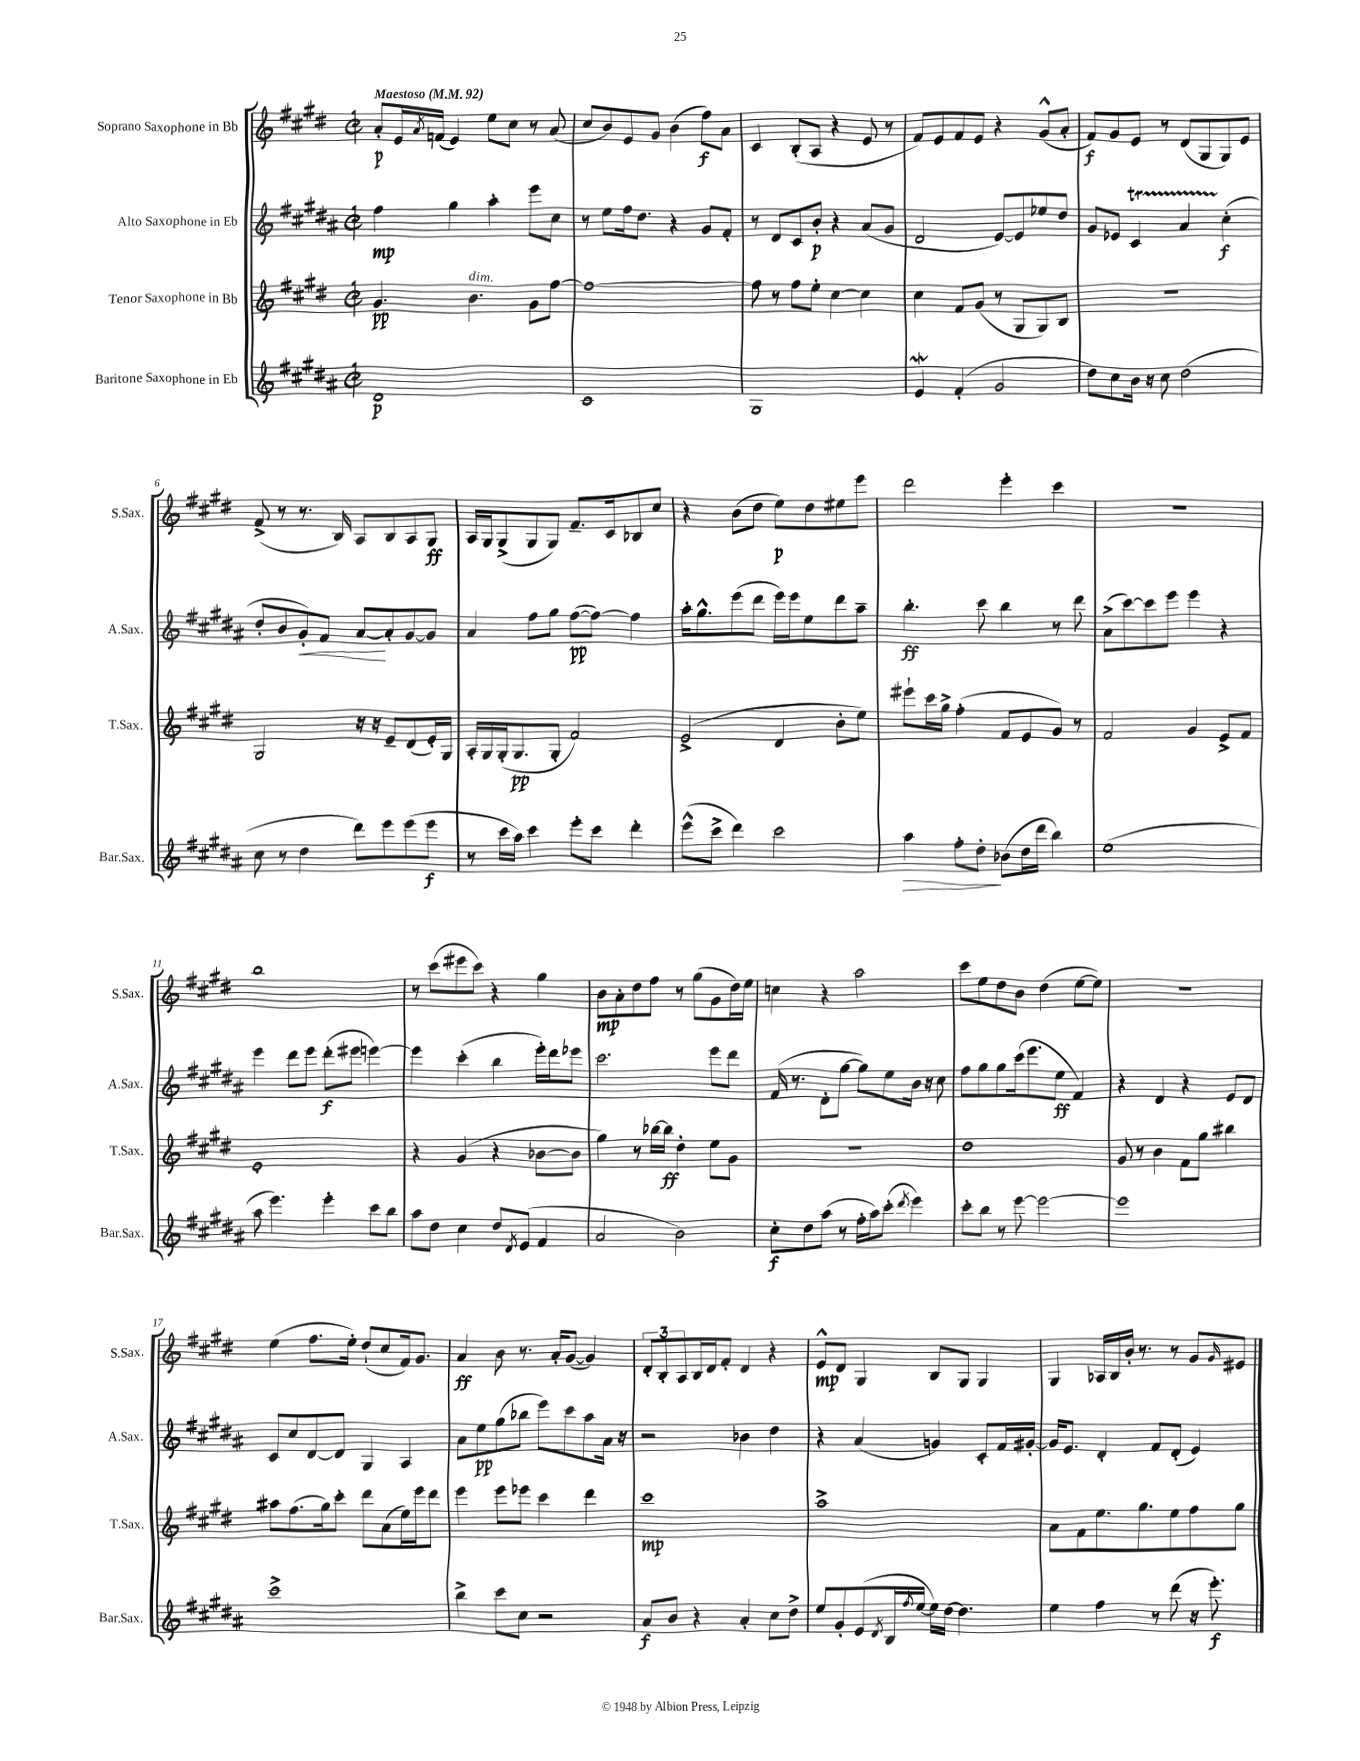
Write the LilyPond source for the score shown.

<<
\new StaffGroup <<
\new Staff = "s0" \with { instrumentName = "Soprano Saxophone in Bb" shortInstrumentName = "S.Sax." } {
    \clef treble \key e \major \defaultTimeSignature \time 2/2 \tempo "Maestoso" 4 = 92
    a'8-.\p e'16 \acciaccatura { a'8 } f'16( e'4) e''8 cis''8 r8 a'8( |
    cis''8 b'8) e'8 gis'8 b'4( fis''8\f) a'8 |
    cis'4 b8-.( a8 r4 e'8 r8 |
    fis'8) e'8 fis'8 e'8 r4 gis'8-^( a'8-. |
    fis'8\f) gis'8 e'8 r8 dis'8( gis8 gis8) e'8 |
    fis'8->( r8 r8. b16) a8 b8 a8 gis8\ff |
    a16 gis16 gis8->( gis8 gis8) fis'8.-- cis'16 bes8 cis''8 |
    r4 b'8( dis''8 e''8\p) dis''8 eis''8 e'''8 |
    dis'''2 e'''4-. cis'''4 |
    R1 |
    b''1 |
    r8 cis'''8( eis'''8 cis'''8) r4 gis''4 |
    b'8\mp a'8-. dis''8 fis''8 r8 gis''8( gis'8 dis''16) e''16 |
    c''4 r4 a''2 |
    cis'''8 e''8 dis''8 b'8 dis''4( e''8~ e''8) |
    R1 |
    e''4( fis''8. e''16-.) dis''8-!( cis''8 fis'16) gis'8. |
    a'4\ff b'8 r8. a'16-. gis'8~( gis'4) |
    \tuplet 3/2 { dis'8-. b8-. a8 } b16 dis'16 fis'8-. dis'4 r4 |
    e'8-^\mp dis'8 gis4 b8 gis8 gis4 |
    gis4 aes16 b16 b'16-. r8. r8 gis'8 \grace { gis'16 } eis'8 \bar "|." |
}
\new Staff = "s1" \with { instrumentName = "Alto Saxophone in Eb" shortInstrumentName = "A.Sax." } {
    \clef treble \key b \major \defaultTimeSignature \time 2/2
    fis''4\mp gis''4 ais''4-. e'''8 cis''8 |
    r8 e''8 fis''16 dis''8. r4 gis'8 fis'8-. |
    r8 dis'8 cis'8 b'8-.\p r4 ais'8( gis'8 |
    dis'2 e'8~) e'8 ees''8 dis''8 |
    gis'8 ees'8 cis'4\startTrillSpan ais'4 cis''4-.\stopTrillSpan\f( |
    dis''8-. b'8 gis'8-.\<) fis'8 ais'8~\! ais'8-. gis'8~ gis'8 |
    ais'4 fis''8 gis''8 fis''8~\pp( fis''8~) fis''4 |
    ais''16-. gis''8.-^ e'''8( dis'''8 e'''16) e'''16 e''8 dis'''8 ais''8-- |
    b''4.-.\ff cis'''8 b''4 r8 dis'''8 |
    ais'8->( cis'''8~) cis'''8 e'''8 e'''4 r4 |
    e'''4 dis'''8 e'''8 dis'''8-.\f( eis'''8 e'''4~) |
    e'''4 cis'''4-.( b''4 e'''16-.) dis'''16 ees'''8 |
    cis'''2. e'''8 dis'''8 |
    fis'16( r8. dis'8-. gis''8~ gis''8) e''8 b'16 r16 cis''8 |
    fis''8 gis''8 gis''8 cis'''16( e'''8. e''8\ff fis'4) |
    r4 dis'4 r4 e'8 dis'8 |
    cis'8 cis''8 dis'8~ dis'8 gis4 ais4 |
    ais'8 e''8\pp gis''8( bes''8 e'''8) cis'''8 ais''8 ais'16 r16 |
    r2 bes'4 dis''4 |
    r4 ais'4( g'4) cis'8-. fis'16 gis'16~-. |
    gis'16 e'8. dis'4-. fis'8 dis'8-.( e'4) \bar "|." |
}
\new Staff = "s2" \with { instrumentName = "Tenor Saxophone in Bb" shortInstrumentName = "T.Sax." } {
    \clef treble \key e \major \defaultTimeSignature \time 2/2
    gis'4.\pp b'4.^\markup { \italic "dim." } gis'8 fis''8~ |
    fis''1~ |
    fis''8 r8 fis''8 e''8-. cis''4~ cis''4 |
    cis''4 fis'8 gis'8( r8 gis8 gis8) b8 |
    R1 |
    gis2 r16 r16 e'8-- dis'8( e'16-.) gis16 |
    a16-. gis16 gis16-.( gis8.\pp gis8-. fis'2) |
    e'2->( dis'4 b'8-. e''8) |
    eis'''8-! cis'''16 gis''16-> fis''4-.( fis'8 e'8 gis'8) r8 |
    fis'2 gis'4 e'8-> fis'8 |
    e'1-. |
    r4 gis'4( r4 bes'8~ bes'8 |
    gis''4) r8 bes''16~ bes''16\ff dis''4-. e''8 gis'8 |
    R1 |
    dis''1 |
    gis'8 r8 b'4 fis'8 gis''8 bis''4 |
    ais''8 fis''8.( gis''16) cis'''8-. dis'''8 a'8( e''16) e'''16 dis'''8 |
    e'''4 e'''8 ees'''8 cis'''4 dis'''4 |
    cis'''1\mp |
    a''1-> |
    a'8 fis'8 e''8. gis''8. e''8 fis''8 gis''8 \bar "|." |
}
\new Staff = "s3" \with { instrumentName = "Baritone Saxophone in Eb" shortInstrumentName = "Bar.Sax." } {
    \clef treble \key b \major \defaultTimeSignature \time 2/2
    dis'1\p |
    cis'1 |
    gis1 |
    e'4\mordent fis'4-.( gis'2 |
    dis''8) cis''8 b'16 r16 cis''8 dis''2( |
    cis''8 r8 dis''4 dis'''8) e'''8 e'''8( e'''8\f |
    r8 cis'''16 ais''16) cis'''4 e'''8-. cis'''8 dis'''4-. |
    e'''8-^( cis'''8-> dis'''4) cis'''2 |
    ais''4\> fis''8-. dis''8-.\! bes'8( dis''16 dis'''16 b''4) |
    e''1( |
    ais''8 e'''4.) e'''4-. cis'''8 b''8 |
    ais''8 dis''8 cis''4 dis''8 \acciaccatura { dis'8 } e'8( fis'4 |
    ais'2 b'2) |
    cis''8-.\f dis''8 ais''8( r8 fis''16-. ais''16) cis'''8-.( \acciaccatura { dis'''8 } e'''4) |
    cis'''8-. b''8 r8 e'''8~ e'''2~ |
    e'''1 |
    cis'''1-> |
    b''4-> cis'''8 cis''8 r2 |
    ais'8\f b'8 r4 ais'4-. cis''8 dis''8-> |
    e''8 gis'8-. e'8( \acciaccatura { dis'8 } b16 \acciaccatura { fis''8 } e''16~ e''16) dis''16~ dis''4. |
    e''4 fis''4 r8 dis'''8( r16 e'''8.-.\f) \bar "|." |
}
>>
>>
